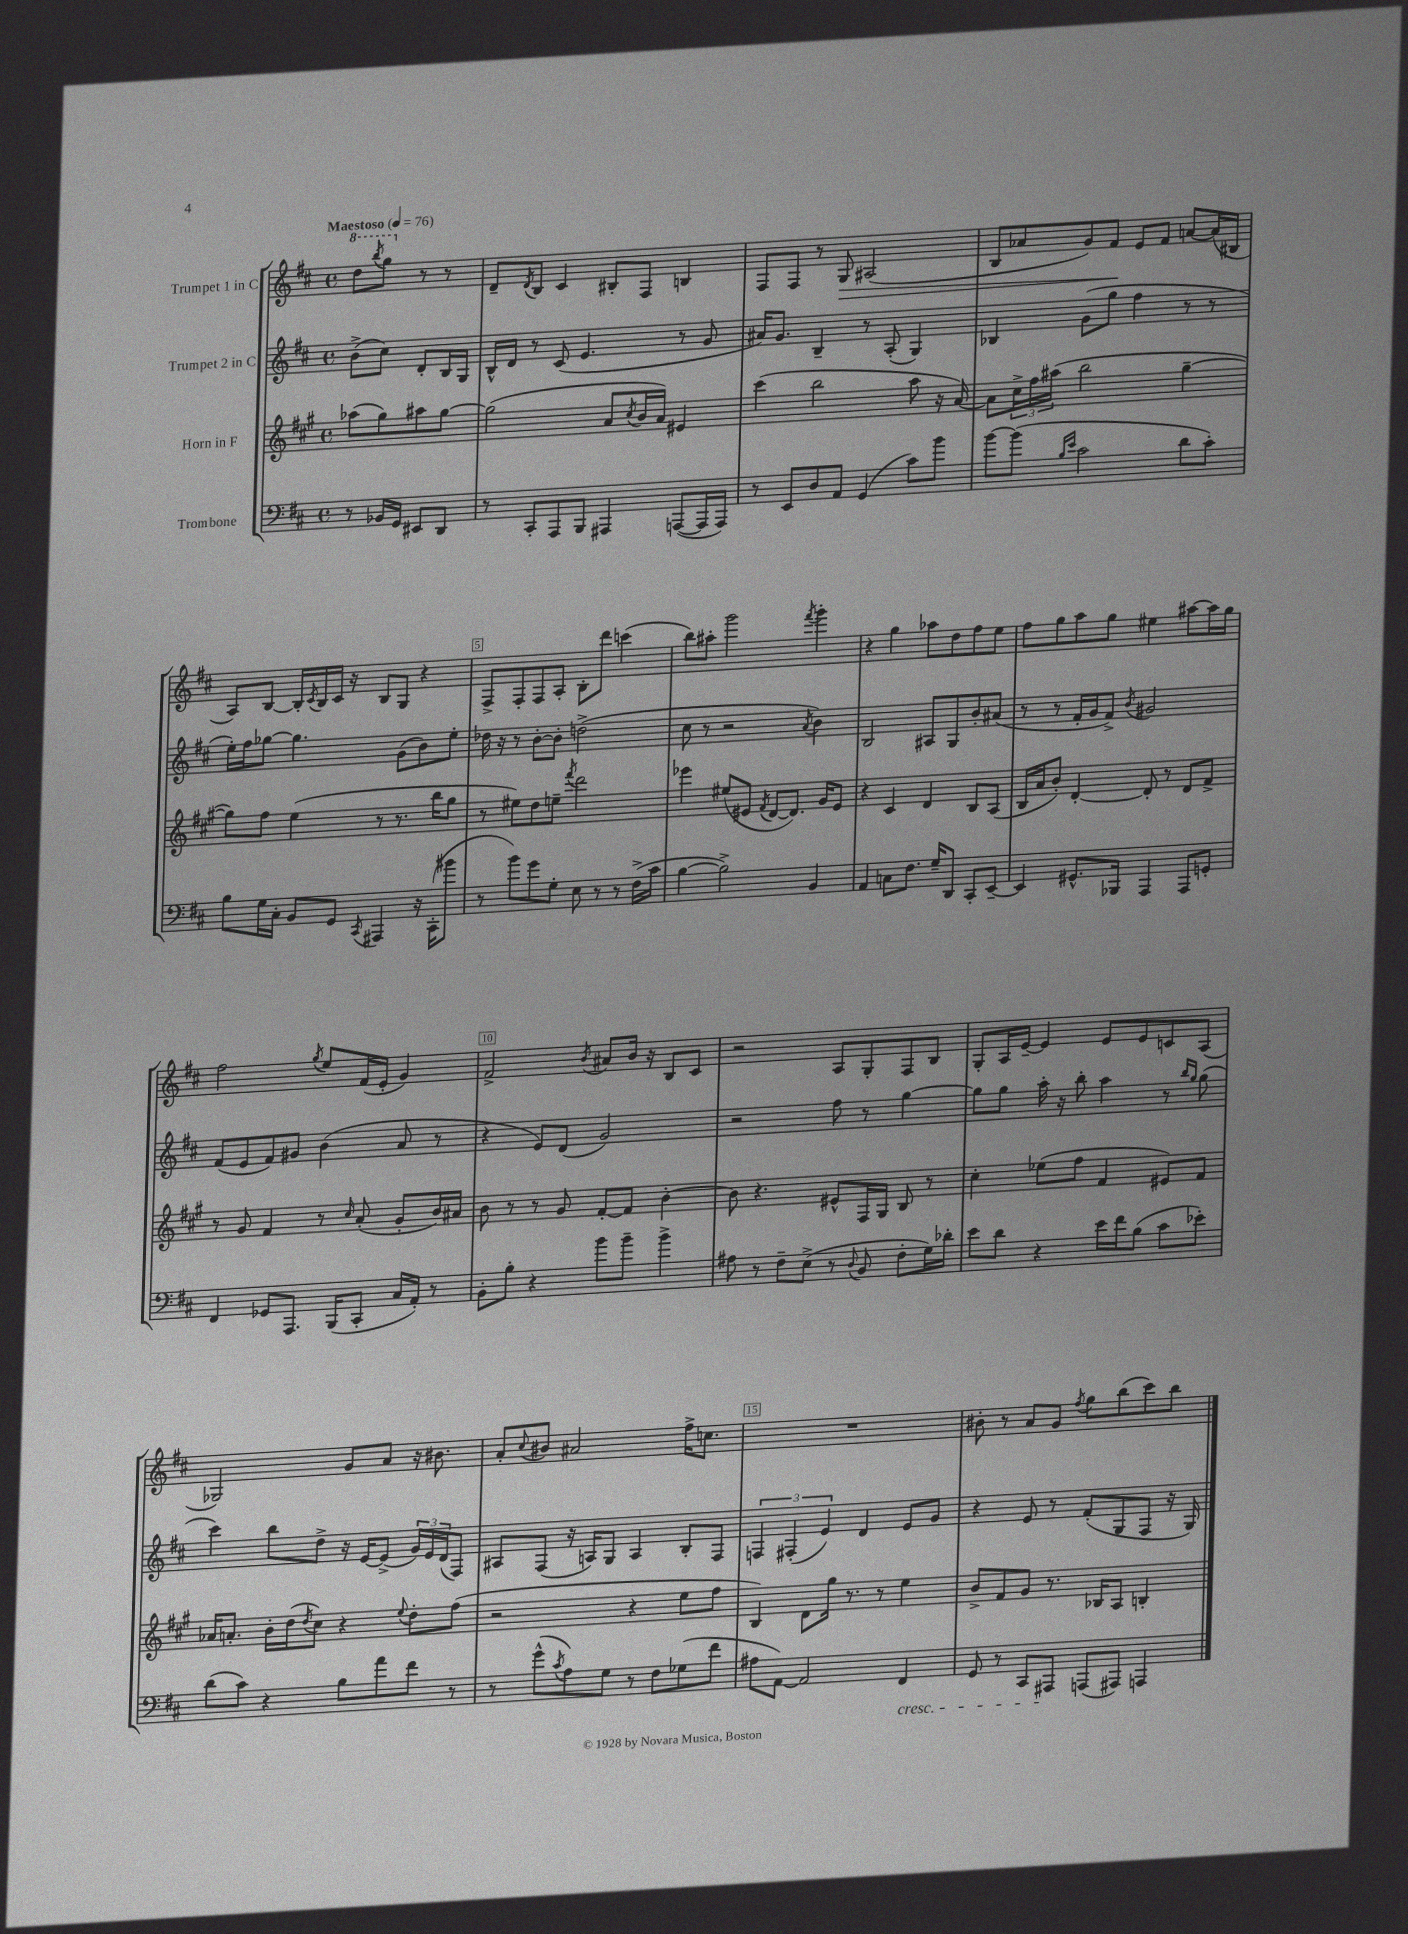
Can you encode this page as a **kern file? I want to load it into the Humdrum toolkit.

**kern	**kern	**kern	**kern
*staff4	*staff3	*staff2	*staff1
*clefF4	*clefG2	*clefG2	*clefG2
*k[f#c#]	*k[f#c#g#]	*k[f#c#]	*k[f#c#]
*M4/4	*M4/4	*M4/4	*M4/4
*met(c)	*met(c)	*met(c)	*met(c)
*MM76	*MM76	*MM76	*MM76
8r	(8aa-	(8b^	8ddd
.	.	.	8qbbb
16BB-	8gg#)	8cc#)	8ggg
16GG	.	.	.
8EE#	8aa#	8d'	8r
8DD	[8gg#	16B	8r
.	.	16G	.
=	=	=	=
8r	(2gg#]	16B^^	8d~
.	.	16d	.
.	.	.	8qd
8CC#'	.	8r	8B
8AAA	.	(8c#	4c#
8BBB	.	4.e	.
4AAA#	8a	.	8B#'
.	8qcc#	.	.
.	16b	.	8F#
.	16a)	.	.
([8AAA	4e#	8r	4B
16AAA]	.	8g	.
16AAA)	.	.	.
=	=	=	=
8r	(4ccc#	16a#)	8F#
.	.	8.g	.
8EE	.	.	8F#
8D	2bb	4B~	8r
8AA	.	.	8G
(4GG	.	8r	(2A#
.	.	(8A'	.
8c#)	8aa	4G)	.
8b	16r	.	.
.	[16a)	.	.
=	=	=	=
[8b	8a]	4B-	8B
(8b]	24cc#^	.	8a-
.	24ff#	.	.
.	(24aa#	.	.
16qqB	.	.	.
16qqe	.	.	.
2c#	2bb	(8g	8g)
.	.	8gg	8f#
.	.	4ff#	8e
.	.	.	8f#
8d	[4gg#~	8r	[8a
8c#')	.	8r	(16a]
.	.	.	16B#
=	=	=	=
8B	8gg#])	16ee')	8A)
.	.	16ff#	.
16G	8ff#	[8gg-	[8B
16C#'	.	.	.
8BB	(4ee	4.gg-]	16B']
.	.	.	8qc#
.	.	.	16B
8GG	.	.	16c#
.	.	.	16r
8qCC#	.	.	.
4AAA#	8r	.	8B
.	8.r	(8g	8G
16r	.	8b)	4r
(16CC#'	16bb	.	.
8b#	8gg#	8ee'	.
=	=	=	=
8r	8r	16dd-	8F#^
.	.	16r	.
8b)	8ee#)	8r	8F#'
8g	8dd	[8b'	8F#
8G'	8ee~	8b']	8A'
.	8qfff#	.	.
8E	2ddd	(2dd^	8B'
8r	.	.	8ddd
8r	.	.	(4ccc
(16F#^	.	.	.
16c#	.	.	.
=	=	=	=
[4B	4eee-	8cc#	8bb)
.	.	8r	8aa#'
2B^])	(8ee#	2r	2ggg
.	8e#	.	.
.	8qf#	.	.
.	[8d	.	.
.	8.d])	.	.
.	.	8qa	8qfff#
4BB	.	4b)	4ggg'
.	16g#	.	.
.	8e#	.	.
=	=	=	=
4AA	4r	2B	4r
8C	4c#	.	4gg
8.F#	.	.	.
.	4d	8A#	8aa-
16G~	.	.	.
8DD	.	8G	8dd
8CC#'	8B	8b'	8ff#
[8EE~	(8A	(8a#	8ee
=	=	=	=
4EE]	16B	8r	8ff#
.	16a	.	.
.	8b')	8r	8gg
8.GG#^^	[4d'	16f#'	8aa
.	.	16g	.
.	.	8f#^)	8gg
16BBB-	.	.	.
.	.	8qb	.
4AAA	8d']	2g#	4ee#
.	8r	.	.
8AAA	8d	.	[8aa#
8GG'	8f#^	.	16aa#]
.	.	.	16gg
=	=	=	=
4FF#	8r	(8f#	2ff#
.	8g#	8e	.
8GG-	4f#	8f#)	.
8.AAA	.	8g#	.
.	.	.	8qgg
.	8r	(4b	8ee
(16BBB	.	.	.
.	16qqcc#	.	.
8CC#'	(8a'	.	(16f#
.	.	.	16e'
16C#	8g#'	8a	4g)
16AA')	.	.	.
8r	16b)	8r	.
.	16a#	.	.
=	=	=	=
8BB'	8b	4r	2f#^
8B'	8r	.	.
4r	8r	8e)	.
.	8g#	(8d	.
.	.	.	8qb
8b	[8f#'	2g)	8a#
8b~	8f#]	.	16b
.	.	.	16r
4b^	[4b'	.	8B
.	.	.	8c#
=	=	=	=
8A#	8b]	2r	2r
8r	4.r	.	.
8F#~	.	.	.
(8E^	.	.	.
8r	8e#^^	8ff#	8A
8qqD	.	.	.
8BB	16F#	8r	8G'
.	16G#	.	.
8F#'	8B	[4gg	8F#
16G)	8r	.	8B
16d-'	.	.	.
=	=	=	=
8e	4cc#'	8gg]	8G'
8d	.	8gg	16A
.	.	.	[16e~
4r	(8ee-	16aa'	4e]
.	.	16r	.
.	8ff#	8bb'	.
16e	4f#	4aa	8e
16f#	.	.	.
(8B	.	.	8e
8c#	8e#)	8r	8c
.	.	16qqbb	.
.	.	16qqgg	.
8e-')	8f#	(8gg	(8A
=	=	=	=
(8d	16a-	4ccc#)	2G-)
.	8.a'	.	.
8c#)	.	.	.
4r	16b'	8bb	.
.	(16dd	.	.
.	8qdd	.	.
.	8cc#)	8dd^	.
8B	4r	16r	8g
.	.	[16e	.
8a	.	(8e^]	8a
.	8qqee	.	.
8f#	8dd'	24g)	16r
.	.	24e	.
.	.	.	8.b#
.	.	(24d	.
8r	(8ff#	8F#)	.
=	=	=	=
8r	2r	8A#	8a'
.	.	.	8qqcc#
(8g^^	.	(8F#	8b#
8qc#	.	.	.
8A)	.	16r	2a#
.	.	16A)	.
8G	.	8G	.
8r	4r	4A	.
8F#	.	.	.
(8G-	8ee	8B'	16ff#^
.	.	.	8.cc
8f#	8ff#	8F#	.
=	=	=	=
8A#	4B)	6F	1r
[8AA)	.	.	.
.	.	(6F#'	.
2AA]	8d	.	.
.	.	6e)	.
.	16gg#	.	.
.	8.r	.	.
.	.	4d	.
.	8r	.	.
4FF#	4ee	8e	.
.	.	8g	.
=	=	=	=
8GG	8b^	4r	8b#'
8r	8f#	.	8r
8CC#	8g#	8e	8a
8AAA#	8.r	8r	8g
.	.	.	8qff#
(8AAA	.	(8f#'	8gg
.	16B-	.	.
8AAA#)	8A	8G	(8bb
4AAA	4B'	8F#	8ccc#)
.	.	16r	8bb
.	.	16G)	.
==	==	==	==
*-	*-	*-	*-
